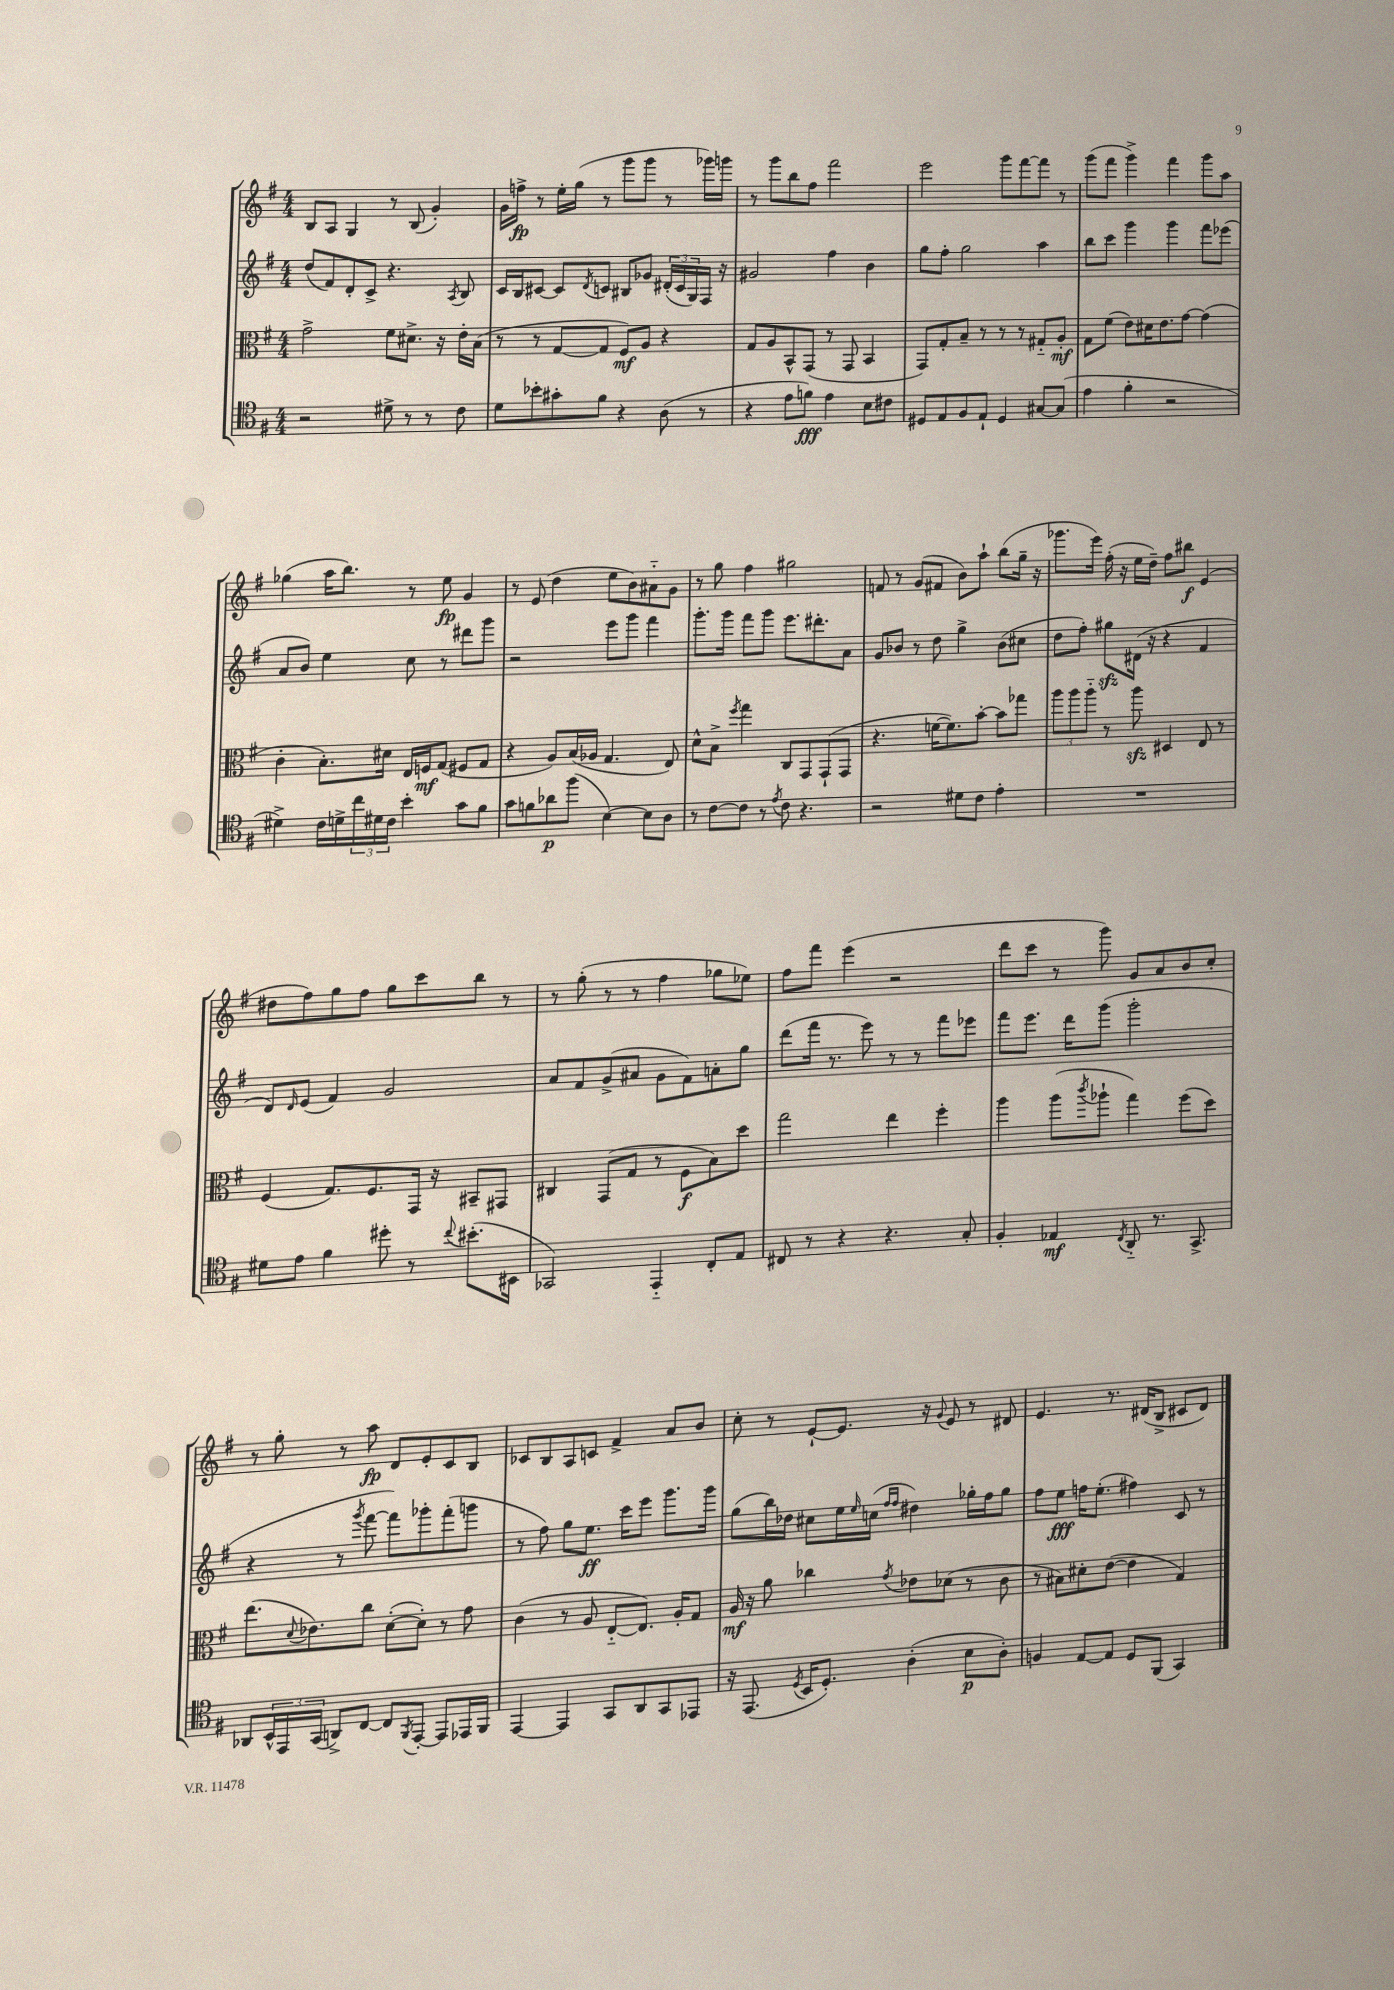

**kern	**kern	**kern	**kern
*staff4	*staff3	*staff2	*staff1
*clefC4	*clefC3	*clefG2	*clefG2
*k[f#]	*k[f#]	*k[f#]	*k[f#]
*M4/4	*M4/4	*M4/4	*M4/4
2r	2g^	(8dd	8B
.	.	8f#)	8A
.	.	8d'	4G
.	.	8c^	.
8d#^	8f#	4.r	8r
8r	8.d#^	.	(8B
8r	.	.	4g')
.	16r	.	.
.	.	8qA	.
8c	16e'	8B	.
.	(16B	.	.
=	=	=	=
8d	8r	16c	16g
.	.	16B	16ff^
8b-'	8r	[8c#	8r
8g#'	[8G	8c#]	16ee'
.	.	.	(16gg
.	.	8qd	.
8f#	8G]	8c	8r
4r	8F#)	8B#	8ggg
.	8A	8g-	8ggg
(8A	4r	(24d#'	8r
.	.	24c	.
.	.	24G)	.
8r	.	16F#	16ggg-)
.	.	16r	16ggg
=	=	=	=
4r	8G	2g#	8r
.	8A	.	8ggg
8e	8BB^^	.	8bb
8f)	(8GG	.	8ff#
4e	8r	4ff#	2fff#
.	8GG	.	.
8B	4BB	4b	.
8c#	.	.	.
=	=	=	=
8D#	8GG)	8gg	2eee
8E	8G'	8ff#'	.
8F#	8B~	2gg	.
8E`	8r	.	.
4D#	8r	.	8ggg
.	8r	.	[8fff#
[8G#	8G#'~	4aa	8fff#]
(8G#]	8A'	.	8r
=	=	=	=
4e	8G	8bb	(8ggg
.	(8f#	8ccc	8fff#
4f#'	8e)	4ggg	4ggg^)
.	16d#	.	.
.	8.e	.	.
2r	.	4ggg	4fff#
.	[8g	.	.
.	(4g]	8fff#	8ggg
.	.	(8eee-	8aa
=	=	=	=
4d#^)	4c'	8a	(4gg-
.	.	8b)	.
16c	8.B')	4ee	16aa
16d^	.	.	8.bb)
24cc	.	.	.
24d#	.	.	.
.	16d#	.	.
24c	.	.	.
4b'	16E	8cc	8r
.	16F	.	.
.	(8G	8r	8ee
8g	8F#	8ddd#	4g
8f#	8G	8ggg	.
=	=	=	=
8g	4r	2r	8r
8f	.	.	(8e
8a-	8A)	.	4dd
(8ff#	(16B	.	.
.	16A-	.	.
[4B)	4.G	8eee	8ee
.	.	8ggg	8b)
8B]	.	4fff#	8a#'~
8A	8E)	.	8g
=	=	=	=
8r	8d^^	8.ggg'	8r
[8c	8B^	.	8gg
.	.	16ggg	.
.	8qff#	.	.
8c]	4gg	8fff#	4ff#
8r	.	8ggg	.
8qe	.	.	.
8c	8C	8.eee	2gg#
4.r	8GG	.	.
.	.	8.ddd#'	.
.	(8GG`	.	.
.	8GG	8a	.
=	=	=	=
2r	4.r	8g	8f
.	.	8b-	8r
.	.	8r	(8g
.	[16f	8dd	8f#
.	8.f])	.	.
8d#	.	4gg^	8b)
8c	[8b'	.	8aa`
4e'	8b]	(8b-	(8bb
.	8gg-	8cc#	16gg~
.	.	.	16r
=	=	=	=
1r	12aa	8dd	8.ggg-
.	12aa	.	.
.	.	8ff#')	.
.	12aa'~	.	.
.	.	.	16eee)
.	8r	8gg#	(16ff#'
.	.	.	16r
.	8aa	(16d#	16ee
.	.	16r	16dd~)
.	4D#	4r	8ff#
.	.	.	8bb#
.	8E	4f#	(4e
.	8r	.	.
=	=	=	=
8d#	(4F#	8d)	8dd#
.	.	16qqd	.
8e	.	(8e	8ff#)
4f#	8.G)	4f#)	8gg
.	.	.	8ff#
.	8.F#	.	.
8dd#'	.	2g	8gg
8r	16GG	.	8ccc
.	16r	.	.
8qqcc	.	.	.
(8.b#'	8BB#~	.	8bb
.	8GG#	.	8r
16BB#	.	.	.
=	=	=	=
2GG-)	4C#	8a	8r
.	.	8f#	(8gg'
.	(8GG	(8g^	8r
.	8G	8a#	8r
4EE'~	8r	8g	4ff#
.	8F#	8f#)	.
8C'	8B)	8a'	8gg-
8E	8dd	8gg	8ee-)
=	=	=	=
8C#	2gg	(8ddd	8ff#
8r	.	16fff#	8fff#
.	.	8.r	.
4r	.	.	(4eee
.	.	8eee)	.
4.r	4ee	8r	2r
.	.	8r	.
.	4ff#'	8fff#	.
8G'	.	8eee-	.
=	=	=	=
4F#'	4aa	8fff#	8ddd
.	.	8.eee	8ccc
4E-	(8aa	.	8r
.	.	16ddd	.
.	8qccc	.	.
.	8aa-`	(8ggg	8ggg)
8qC	.	.	.
8AA'~	4gg)	2ggg'	8g
8.r	.	.	8a
.	(8ff#	.	8b
8.GG^	.	.	.
.	8dd)	.	8cc'
=	=	=	=
8AA-	(8.ee	4r	8r
24BB^^	.	.	8gg'
24EE	.	.	.
.	8qqd	.	.
.	8.e-)	.	.
(24GG	.	.	.
8AA^)	.	8r	8r
.	.	8qggg	.
[8C	8cc	[8fff#	8aa
8C]	([8d'	8fff#])	8d
8qFF#	.	.	.
[8EE'	8d'])	8ggg-'	8e'
8EE]	8r	(8fff#'	8c
16EE-	8g	8ggg	8B
16FF#	.	.	.
=	=	=	=
[4EE	(4c	8r	8c-
.	.	8ff#)	8B
4EE]	8r	8gg	8A
.	8A	8.ee	8c
8GG	[8E'~	.	4f#^
.	.	16ccc	.
8AA	8.E])	8eee	.
8GG	.	8.ggg	8a
.	16A'	.	.
8EE-	8G	.	8b
.	.	16ggg	.
=	=	=	=
16r	16A	(8gg	8cc'
(8.EE	16r	.	.
.	8a	16bb)	8r
.	.	16dd-	.
8qD	.	.	.
16BB	4cc-	8cc#	[8e`
8.D')	.	.	.
.	.	16ee	8.e]
.	.	16qqee	.
.	.	(16cc	.
.	.	16qqff#	.
.	8qg	16qqff#	.
(4A'	8e-	4dd#)	.
.	.	.	16r
.	.	.	8qqg
.	(8d-	.	8e
8B	8r	16gg-'	8r
.	.	16ff#	.
8A')	8c	8gg-	8d#
=	=	=	=
4F	8r	8ff#	4.e
.	8B#)	8ee	.
[8E	8d#'	16ff	.
.	.	(8.ee'	.
8E]	([8e	.	8.r
8D	4e]	4ff#)	.
.	.	.	(16d#
(8FF#	.	.	8B^
4GG)	4G)	8c	8c#
.	.	8r	8d#)
==	==	==	==
*-	*-	*-	*-
